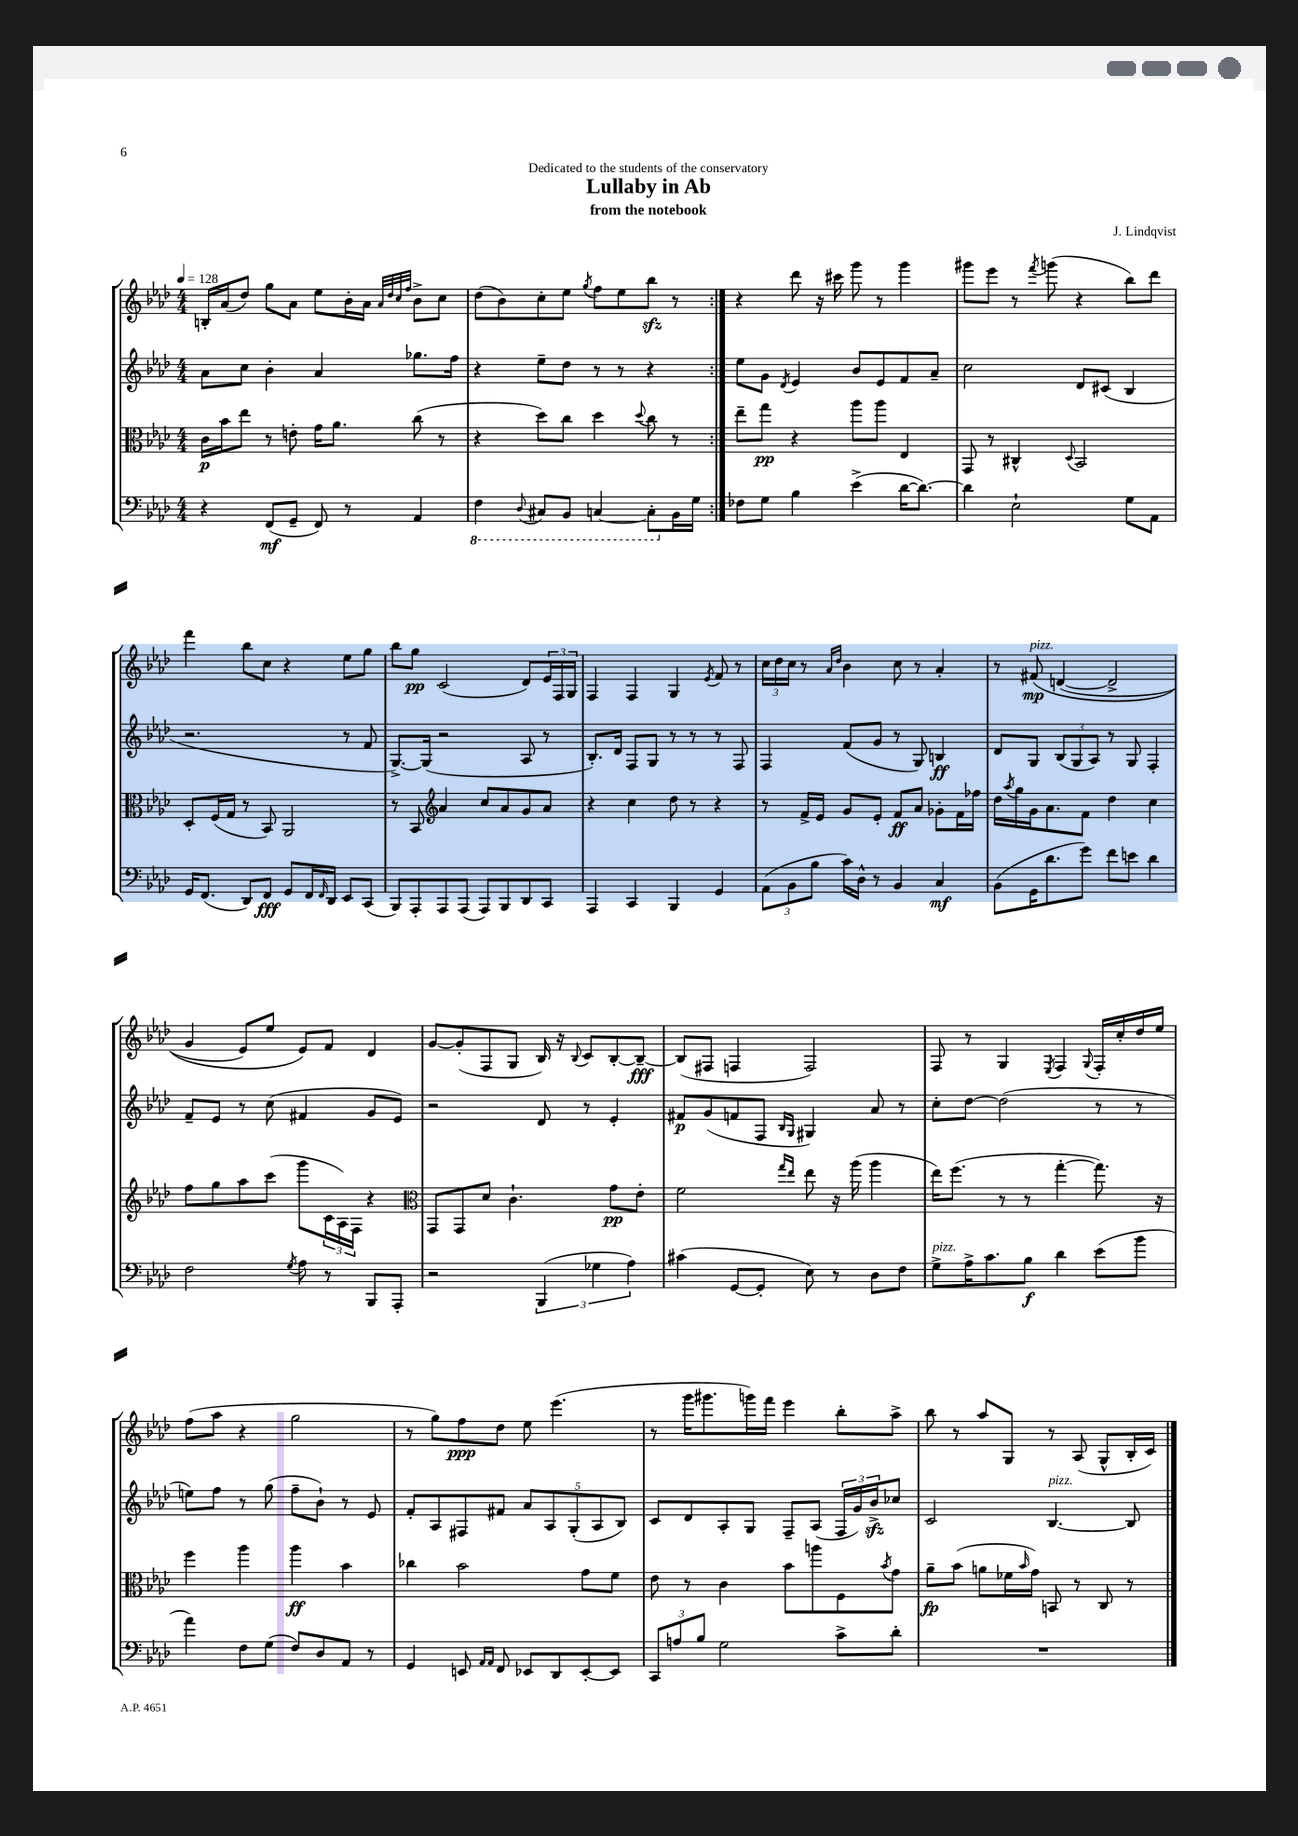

**kern	**dynam	**kern	**dynam	**kern	**dynam	**kern	**dynam
*part4	*part4	*part3	*part3	*part2	*part2	*part1	*part1
*staff4	*staff4	*staff3	*staff3	*staff2	*staff2	*staff1	*staff1
*clefF4	*	*clefC3	*	*clefG2	*	*clefG2	*
*k[b-e-a-d-]	*	*k[b-e-a-d-]	*	*k[b-e-a-d-]	*	*k[b-e-a-d-]	*
*M4/4	*	*M4/4	*	*M4/4	*	*M4/4	*
*MM128	*	*MM128	*	*MM128	*	*MM128	*
=1	=1	=1	=1	=1	=1	=1	=1
4r	.	16c\LL	p	8a-\L	.	16Bn'/LL	.
.	.	16b-\J	.	.	.	(16a-/J	.
.	.	8ee-\J	.	8cc\J	.	8dd-/J)	.
(8FF/L	mf	8r	.	4b-'\	.	8gg\L	.
8GG~/J	.	8en'\	.	.	.	8a-\J	.
8FF/)	.	16g\KL	.	4a-/	.	8ee-\L	.
.	.	8.a-\J	.	.	.	.	.
8r	.	.	.	.	.	16b-'\L	.
.	.	.	.	.	.	16a-\JJ	.
.	.	.	.	.	.	32qqa-/LLL	.
.	.	.	.	.	.	32qqdd-/	.
.	.	.	.	.	.	32qqcc/	.
.	.	.	.	.	.	32qqff/JJJ	.
4AA-/	.	(8cc\	.	8.gg-X\L	.	8b-^\L	.
.	.	8r	.	.	.	8cc\J	.
.	.	.	.	16ff\Jk	.	.	.
=2	=2	=2	=2	=2	=2	=2	=2
*8ba	*	*	*	*	*	*	*
4FF\	.	4r	.	4r	.	(8dd-\L	.
.	.	.	.	.	.	8b-\)	.
8qqDD-/	.	.	.	.	.	.	.
8CC#X/L	.	8dd-\L)	.	8ee-~\L	.	8cc'\	.
8BBB-/J	.	8cc\J	.	8dd-\J	.	8ee-\J	.
.	.	.	.	.	.	8qgg/	.
[4CCn/	.	4dd-\	.	8r	.	8ff\L	.
.	.	.	.	8r	.	8ee-\	.
.	.	8qqdd-/	.	.	.	.	.
8CC'\L]	.	8cc\	.	4r	.	8bb-zz\J	.
*X8ba	*	*	*	*	*	*	*
16BB-\L	.	8r	.	.	.	8r	.
16G\JJ	.	.	.	.	.	.	.
=3:|!	=3:|!	=3:|!	=3:|!	=3:|!	=3:|!	=3:|!	=3:|!
8F-X\L	.	8ee-~\L	.	8ee-\L	.	4r	.
8G\J	.	8gg\J	pp	8g\J	.	.	.
.	.	.	.	8qd-/	.	.	.
4B-\	.	4r	.	4e-/	.	8ddd-\	.
.	.	.	.	.	.	16r	.
.	.	.	.	.	.	16ccc#X\	.
(4e-^\	.	8aa-\L	.	8b-/L	.	8ggg\	.
.	.	8aa-\J	.	8e-/	.	8r	.
[16d-\KL	.	4E-/	.	8f/	.	4ggg\	.
8.d-\J_)	.	.	.	.	.	.	.
.	.	.	.	8a-~/J	.	.	.
=4	=4	=4	=4	=4	=4	=4	=4
4d-\]	.	8GG/	.	2cc\	.	8ggg#X\L	.
.	.	8r	.	.	.	8eee-\J	.
2E-`\	.	4C#X^^/	.	.	.	8r	.
.	.	.	.	.	.	8qfff/	.
.	.	.	.	.	.	(8gggn\	.
.	.	8qqD-/	.	.	.	.	.
.	.	2BB-/	.	8d-/L	.	4r	.
.	.	.	.	(8c#X/J	.	.	.
8G\L	.	.	.	4B-/	.	8bb-\L)	.
8AA-\J	.	.	.	.	.	8ddd-\J	.
!!LO:LB:g=z
=5	=5	=5	=5	=5	=5	=5	=5
16GG/KL	.	8D-'/L	.	2.r	.	4fff\	.
(8.FF/J	.	.	.	.	.	.	.
.	.	(16F/L	.	.	.	.	.
.	.	16G/JJ	.	.	.	.	.
8DD-/L)	.	8r	.	.	.	8bb-\L	.
8FF/J	fff	8BB-/)	.	.	.	8cc\J	.
8GG/L	.	2AA-/	.	.	.	4r	.
16FF/L	.	.	.	.	.	.	.
16qqFF/	.	.	.	.	.	.	.
16DD-/JJ	.	.	.	.	.	.	.
8EE-/L	.	.	.	8r	.	8ee-\L	.
(8CC/J	.	.	.	8f/	.	8gg\J	.
=6	=6	=6	=6	=6	=6	=6	=6
8BBB-/L)	.	8r	.	[8.G^/L)	.	8bb-\L	.
8AAA-'/	.	8BB-/	.	.	.	8gg\J	pp
.	.	.	.	(16G/Jk]	.	.	.
*	*	*clefG2	*	*	*	*	*
8AAA-/	.	4a-/	.	2r	.	(2c/	.
(8AAA-/J	.	.	.	.	.	.	.
8AAA-/L)	.	8cc/L	.	.	.	.	.
8BBB-/	.	8a-/	.	.	.	.	.
8DD-/	.	8g/	.	8A-/	.	8d-/L)	.
8CC/J	.	8a-/J	.	8r	.	24e-/L	.
.	.	.	.	.	.	24F/	.
.	.	.	.	.	.	24G/JJ	.
=7	=7	=7	=7	=7	=7	=7	=7
4AAA-/	.	4r	.	8.B-'/L)	.	4F/	.
.	.	.	.	16d-/Jk	.	.	.
4CC/	.	4cc\	.	8F/L	.	4F/	.
.	.	.	.	8G/J	.	.	.
4BBB-/	.	8dd-\	.	8r	.	4G/	.
.	.	8r	.	8r	.	.	.
.	.	.	.	.	.	8qe-/	.
4GG/	.	4r	.	8r	.	8f/	.
.	.	.	.	8F/	.	8r	.
=8	=8	=8	=8	=8	=8	=8	=8
(12AA-\L	.	8r	.	4F/	.	24cc\LL	.
.	.	.	.	.	.	24dd-\	.
12BB-\	.	.	.	.	.	24cc\JJ	.
.	.	16f^/LL	.	.	.	8r	.
12B-\J	.	.	.	.	.	.	.
.	.	16e-/JJ	.	.	.	.	.
.	.	.	.	.	.	16qqa-/LL	.
.	.	.	.	.	.	16qqdd-/JJ	.
16c\LL)	.	8g/L	.	(8f/L	.	4b-\	.
16D-^^\JJ	.	.	.	.	.	.	.
8r	.	8e-'/J	.	8g/J	.	.	.
4BB-/	.	8f/L	ff	8r	.	8cc\	.
.	.	8a-/J	.	8G/)	.	8r	.
4C/	mf	8g-X'\L	.	4Bn/	ff	4a-'/	.
.	.	16f\L	.	.	.	.	.
.	.	16ff-X\JJ	.	.	.	.	.
=9	=9	=9	=9	=9	=9	=9	=9
(8BB-\L	.	16dd-\LL	.	8d-/L	.	8r	.
.	.	8qaa-/	.	.	.	.	.
.	.	16gg\	.	.	.	.	.
!	!	!	!	!	!	!LO:TX:a:i:t=pizz.	!
16GG\K	.	16g\J	.	8G/J	.	(8f#X/	mp
8.d-\	.	8.a-\	.	.	.	.	.
.	.	.	.	(12B-/L	.	([4dn/	.
.	.	.	.	12G/	.	.	.
8g\J)	.	8f\J	.	.	.	.	.
.	.	.	.	12A-/J)	.	.	.
8f\L	.	4dd-\	.	8r	.	2d^/]	.
8en\J	.	.	.	8G/	.	.	.
4d-\	.	4cc\	.	4F'/	.	.	.
!!LO:LB:g=z
=10	=10	=10	=10	=10	=10	=10	=10
2F\	.	8ff\L	.	8f~/L	.	4g/	.
.	.	8gg\	.	8e-/J	.	.	.
.	.	8aa-\	.	8r	.	8e-/L)	.
.	.	(8ccc\J	.	(8cc\	.	8ee-/J	.
8qG/	.	.	.	.	.	.	.
8A-\	.	8ggg\L	.	4f#X/	.	8e-/L)	.
8r	.	24c\L	.	.	.	8f/J	.
.	.	24A-\)	.	.	.	.	.
.	.	24F\JJ	.	.	.	.	.
8BBB-/L	.	4r	.	8g/L	.	4d-/	.
8AAA-'/J	.	.	.	8e-/J)	.	.	.
=11	=11	=11	=11	=11	=11	=11	=11
*	*	*clefC3	*	*	*	*	*
2r	.	8GG/L	.	2r	.	[8g/L	.
.	.	8GG/	.	.	.	(8g'/]	.
.	.	8d-/J	.	.	.	8F/	.
.	.	4.c`\	.	.	.	8G/J	.
(6BBB-/	.	.	.	8d-/	.	16B-/)	.
.	.	.	.	.	.	16r	.
.	.	.	.	.	.	8qqB-/	.
.	.	.	.	8r	.	8c/L	.
6G-X\	.	.	.	.	.	.	.
.	.	8g\L	pp	4e-'/	.	[8B-'/	.
6A-\)	.	.	.	.	.	.	.
.	.	8e-'\J	.	.	.	8B-~/J_	fff
=12	=12	=12	=12	=12	=12	=12	=12
(4c#X\	.	2f\	.	8f#X/L	p	(8B-/L]	.
.	.	.	.	(8g/	.	8F#X/J	.
[8GG/L	.	.	.	8fn/	.	4Fn/	.
8GG'/J]	.	.	.	8F/J	.	.	.
.	.	16qqgg/LL	.	16qqB-/LL	.	.	.
.	.	16qqee-/JJ	.	16qqG/JJ	.	.	.
8E-\)	.	8ee-\	.	4G#X/)	.	2F/)	.
8r	.	16r	.	.	.	.	.
.	.	(16aa-\	.	.	.	.	.
8D-\L	.	4aa-\	.	8a-/	.	.	.
8F\J	.	.	.	8r	.	.	.
=13	=13	=13	=13	=13	=13	=13	=13
!LO:TX:a:i:t=pizz.	!	!	!	!	!	!	!
8G^\L	.	16ee-\KL)	.	8cc'\L	.	8F/	.
.	.	(8.ff\J	.	.	.	.	.
16A-^\K	.	.	.	[8dd-\J	.	8r	.
8.c\	.	.	.	.	.	.	.
.	.	8r	.	(2dd-\]	.	4G/	.
8B-\J	f	8r	.	.	.	.	.
.	.	.	.	.	.	8qE-/	.
4d-\	.	[4gg'\	.	.	.	4F/	.
.	.	.	.	.	.	8qqG/	.
(8e-\L	.	8.gg\])	.	8r	.	16F'/LL	.
.	.	.	.	.	.	16cc'/	.
8b-\J	.	.	.	8r	.	16dd-/	.
.	.	16r	.	.	.	16ee-/JJ	.
!!LO:LB:g=z
=14	=14	=14	=14	=14	=14	=14	=14
4a-\)	.	4ff\	.	8een\L)	.	(8ff\L	.
.	.	.	.	8ff\J	.	8aa-\J	.
8F\L	.	4aa-\	.	8r	.	4r	.
(8G\J	.	.	.	(8gg\	.	.	.
8F/L)	.	4aa-\	ff	8ff~\L	.	2gg\	.
8D-/	.	.	.	8b-`\J)	.	.	.
8AA-/J	.	4b-\	.	8r	.	.	.
8r	.	.	.	8e-/	.	.	.
=15	=15	=15	=15	=15	=15	=15	=15
4GG/	.	4cc-X\	.	8f'/L	.	8r	.
.	.	.	.	8A-/	.	8gg\L)	.
8EEn/	.	2b-\	.	8F#X/	.	8ff\	ppp
16qqAA-/LL	.	.	.	.	.	.	.
16qqAA-/JJ	.	.	.	.	.	.	.
8FF/	.	.	.	8f#X/J	.	8dd-\J	.
8EE-X/L	.	.	.	10a-/L	.	8ee-\	.
.	.	.	.	10A-/	.	.	.
8DD-/	.	.	.	.	.	(4.eee-\	.
.	.	.	.	(10G'/	.	.	.
[8EE-'/	.	8g\L	.	.	.	.	.
.	.	.	.	10A-/	.	.	.
8EE-/J]	.	8f\J	.	.	.	.	.
.	.	.	.	10B-/J)	.	.	.
=16	=16	=16	=16	=16	=16	=16	=16
12CC/L	.	8e-\	.	8c/L	.	8r	.
12An/	.	.	.	.	.	.	.
.	.	8r	.	8d-/	.	16ggg\KL	.
12B-/J	.	.	.	.	.	.	.
.	.	.	.	.	.	8.ggg#X\	.
2G\	.	4c\	.	8A-'/	.	.	.
.	.	.	.	8G/J	.	16gggn\L)	.
.	.	.	.	.	.	16fff\JJ	.
.	.	8b-\L	.	8F~/L	.	4eee-\	.
.	.	8aan\	.	(8A-/J	.	.	.
8c^\L	.	8F\	.	24F/LL	.	8bb-'\L	.
.	.	.	.	24g/)	.	.	.
.	.	.	.	24b-zz^/J	.	.	.
.	.	8qb-/	.	.	.	.	.
8d-'\J	.	8g\J	.	8cc-X/J	.	8aa-^\J	.
=17	=17	=17	=17	=17	=17	=17	=17
1r	.	8a-~\L	fp	2c/	.	8bb-\	.
.	.	(8b-\J	.	.	.	8r	.
.	.	8an\L	.	.	.	8aa-/L	.
.	.	16f-X\L	.	.	.	8G/J	.
.	.	16qqb-/	.	.	.	.	.
.	.	16g\JJ)	.	.	.	.	.
!	!	!	!	!LO:TX:a:i:t=pizz.	!	!	!
.	.	8BBn/	.	[4.B-/	.	8r	.
.	.	8r	.	.	.	(8A-/	.
.	.	8C/	.	.	.	8G^^/L	.
.	.	8r	.	8B-/]	.	16B-'/L	.
.	.	.	.	.	.	16c/JJ)	.
==	==	==	==	==	==	==	==
*-	*-	*-	*-	*-	*-	*-	*-
